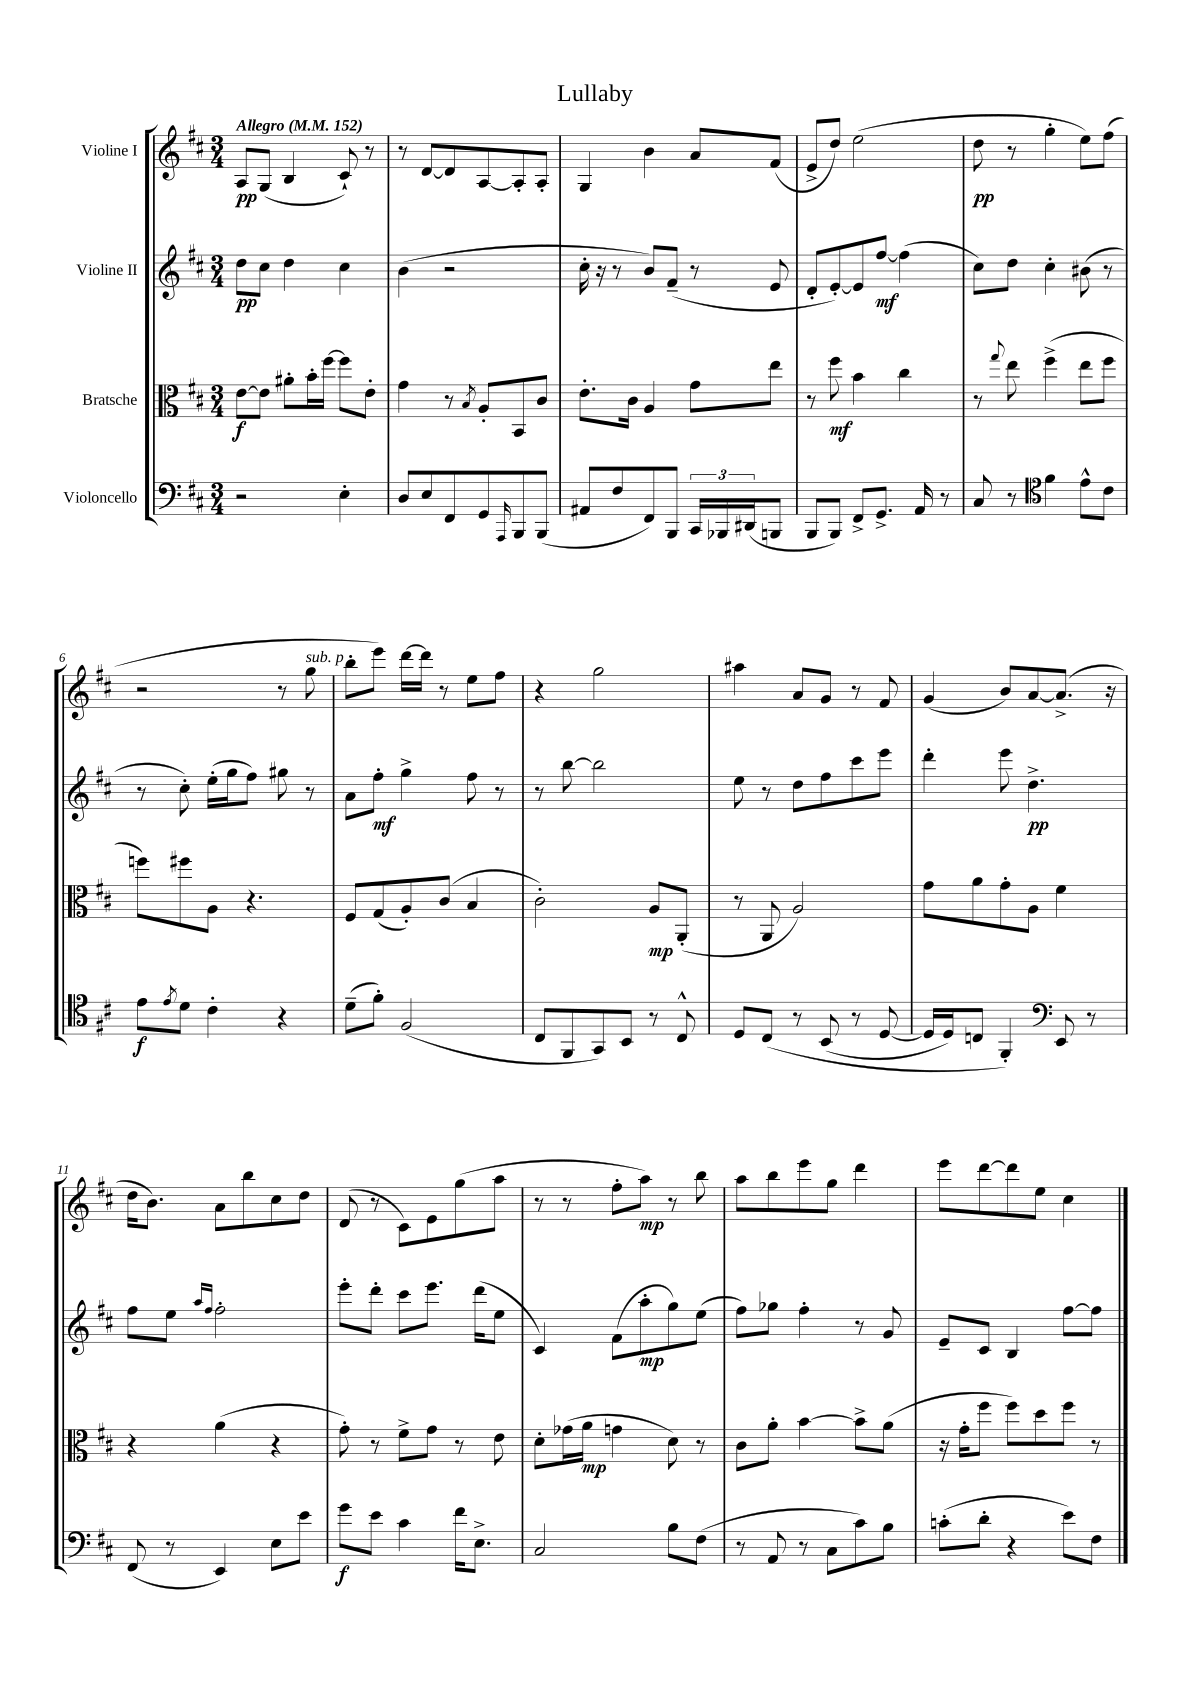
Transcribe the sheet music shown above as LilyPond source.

\header { title = "Lullaby" }
<<
\new StaffGroup <<
\new Staff = "s0" \with { instrumentName = "Violine I" } {
    \clef treble \key d \major \numericTimeSignature \time 3/4 \tempo "Allegro" 4 = 152
    a8\pp g8( b4 cis'8-!) r8 |
    r8 d'8~ d'8 a8~ a8-. a8-. |
    g4 b'4 a'8 fis'8( |
    e'8-> d''8) e''2( |
    d''8\pp r8 g''4-. e''8) fis''8( |
    r2 r8 g''8^\markup { \italic "sub. p" } |
    b''8-. e'''8) d'''16~ d'''16 r8 e''8 fis''8 |
    r4 g''2 |
    ais''4 a'8 g'8 r8 fis'8 |
    g'4( b'8) a'8~ a'8.->( r16 |
    d''16 b'8.) a'8 b''8 cis''8 d''8 |
    d'8( r8 cis'8) e'8 g''8( a''8 |
    r8 r8 fis''8-. a''8\mp) r8 b''8 |
    a''8 b''8 e'''8 g''8 d'''4 |
    e'''8 d'''8~ d'''8 e''8 cis''4 \bar "|." |
}
\new Staff = "s1" \with { instrumentName = "Violine II" } {
    \clef treble \key d \major \numericTimeSignature \time 3/4
    d''8\pp cis''8 d''4 cis''4 |
    b'4( r2 |
    cis''16-. r16 r8 b'8) fis'8--( r8 e'8 |
    d'8-. e'8~-.) e'8 fis''8~\mf fis''4( |
    cis''8) d''8 cis''4-. bis'8( r8 |
    r8 cis''8-.) e''16-.( g''16 fis''8) gis''8 r8 |
    a'8 fis''8-.\mf g''4-> fis''8 r8 |
    r8 b''8~ b''2 |
    e''8 r8 d''8 fis''8 cis'''8 e'''8 |
    d'''4-. e'''8 d''4.->\pp |
    fis''8 e''8 \grace { a''16 fis''16 } fis''2-. |
    e'''8-. d'''8-. cis'''8 e'''8. d'''16( e''8 |
    cis'4) fis'8( a''8-.\mp g''8) e''8( |
    fis''8) ges''8 fis''4-. r8 g'8 |
    e'8-- cis'8 b4 fis''8~ fis''8 \bar "|." |
}
\new Staff = "s2" \with { instrumentName = "Bratsche" } {
    \clef alto \key d \major \numericTimeSignature \time 3/4
    e'8~\f e'8 ais'8-. b'16-. fis''16~ fis''8 e'8-. |
    g'4 r8 \acciaccatura { b8 } a8-. b,8 cis'8 |
    e'8.-. cis'16 a4 g'8 e''8 |
    r8 fis''8\mf b'4 cis''4 |
    r8 \appoggiatura { g''8 } e''8 fis''4->( e''8 fis''8 |
    f''8) fis''8 a8 r4. |
    fis8 g8( a8-.) cis'8( b4 |
    cis'2-.) a8\mp a,8-.( |
    r8 a,8 a2) |
    g'8 a'8 g'8-. a8 fis'4 |
    r4 a'4( r4 |
    g'8-.) r8 fis'8-> g'8 r8 e'8 |
    d'8-. ges'16( a'16\mp g'4 d'8) r8 |
    cis'8 a'8-. b'4~ b'8-> a'8( |
    r16 g'16-. fis''8 fis''8) d''8 fis''8 r8 \bar "|." |
}
\new Staff = "s3" \with { instrumentName = "Violoncello" } {
    \clef bass \key d \major \numericTimeSignature \time 3/4
    r2 e4-. |
    d8 e8 fis,8 g,8 \grace { a,,16 } b,,8 b,,8( |
    ais,8 fis8 fis,8) b,,8 \tuplet 3/2 { cis,16 bes,,16 dis,16( } b,,8 |
    b,,8 b,,8) fis,8-> g,8.-> a,16 r8 |
    cis8 r8 \clef tenor fis'4 e'8-^ cis'8 |
    e'8\f \acciaccatura { e'8 } d'8 cis'4-. r4 |
    d'8--( fis'8-.) fis2( |
    cis8 fis,8 g,8) b,8 r8 cis8-^ |
    d8 cis8\( r8 b,8( r8 d8~ |
    d16 d16) c8 fis,4-.\) \clef bass e,8 r8 |
    fis,8( r8 e,4) e8 e'8 |
    g'8\f e'8 cis'4 fis'16 e8.-> |
    cis2 b8 fis8( |
    r8 a,8 r8 cis8 cis'8) b8 |
    c'8-.( d'8-. r4 e'8) fis8 \bar "|." |
}
>>
>>
